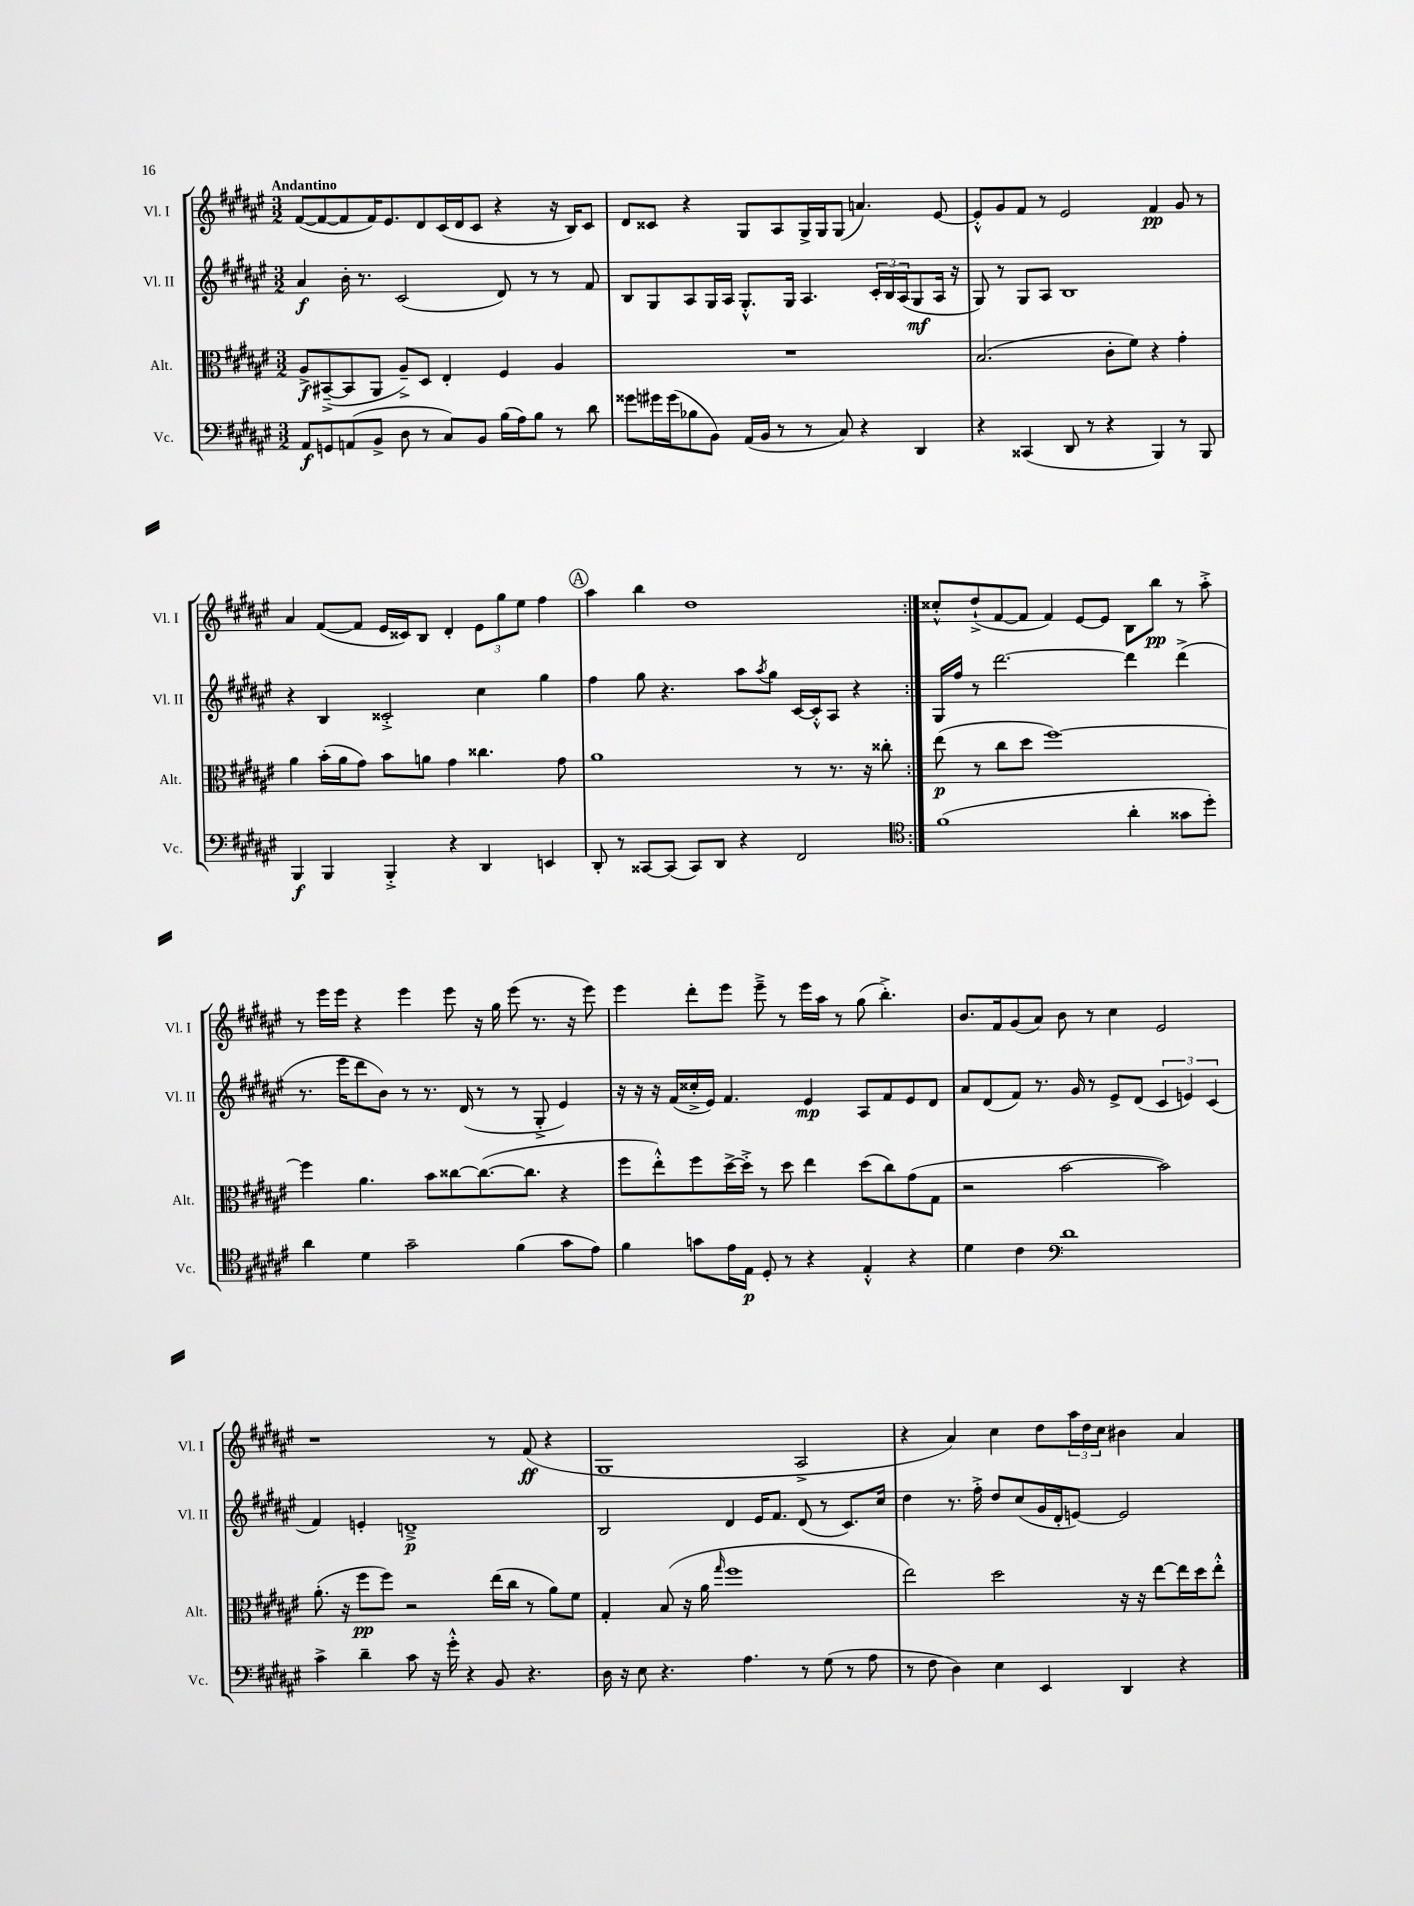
<<
\new StaffGroup <<
\new Staff = "s0" \with { instrumentName = "Vl. I" shortInstrumentName = "Vl. I" } {
    \clef treble \key fis \major \numericTimeSignature \time 3/2 \tempo "Andantino"
    \repeat volta 2 { fis'8~( fis'8~ fis'8 fis'16) eis'8. dis'8 cis'16( dis'16 cis'8 r4 r16 b16) cis'8 |
    dis'8 cisis'8 r4 gis8 ais8 gis16-> gis16 gis8( a'4.) eis'8~ |
    eis'8-.-^ gis'8 fis'8 r8 eis'2 fis'4\pp gis'8 r8 |
    ais'4 fis'8~( fis'8 eis'16 cisis'16) b8 dis'4-. \tuplet 3/2 { eis'8 gis''8 eis''8 } fis''4 |
    \mark \markup { \circle "A" } ais''4 b''4 dis''1 | }
    cisis''8-.-^ dis''8-!->( fis'8~ fis'8 fis'4) eis'8~ eis'8 b8 b''8\pp r8 ais''8-.-> |
    r8 eis'''16 eis'''16 r4 eis'''4 eis'''8 r16 gis''16 eis'''8( r8. r16 eis'''8) |
    eis'''4 dis'''8-. eis'''8 eis'''8---> r8 eis'''16 ais''16 r8 gis''8( b''4.-.->) |
    b'8. fis'16 gis'8( ais'8) b'8 r8 cis''4 eis'2 |
    r1 r8 fis'8\ff( r4 |
    gis1 ais2-> |
    r4 ais'4) cis''4 dis''8 \tuplet 3/2 { ais''16 dis''16 cis''16 } bis'4 ais'4 \bar "|." |
}
\new Staff = "s1" \with { instrumentName = "Vl. II" shortInstrumentName = "Vl. II" } {
    \clef treble \key fis \major \numericTimeSignature \time 3/2
    \repeat volta 2 { ais'4\f b'16-. r8. cis'2( dis'8) r8 r8 fis'8 |
    b8 gis8 ais8 gis16 ais16 gis8.-.-^ gis16 ais4. \tuplet 3/2 { cis'16-. b16 ais16( } gis8\mf ais16 r16 |
    gis8) r8 gis8 ais8 b1 |
    r4 b4 cisis'2-.-> cis''4 gis''4 |
    \mark \markup { \circle "A" } fis''4 gis''8 r4. ais''8 \acciaccatura { ais''8 } gis''8 cis'16~ cis'16-.-^ ais8 r4 | }
    gis16 fis''16 r8 dis'''2.~ dis'''4 dis'''4->( |
    r8. eis'''16 dis'''8 b'8) r8 r8. dis'16( r8 r8 gis8-.-> eis'4) |
    r16 r16 r16 fis'16( cisis''16-.-> eis'16) fis'4. eis'4\mp ais8 fis'8 eis'8 dis'8 |
    ais'8 dis'8( fis'8) r8. gis'16 r8 eis'8-> dis'8( \tuplet 3/2 { cis'4 e'4) cis'4( } |
    fis'4) e'4-. d'1--->\p |
    b2 dis'4 eis'16 fis'8. dis'8( r8 cis'8.) cis''16 |
    dis''4 r8. fis''16-.-> dis''8 cis''8( gis'16 dis'16-. e'8~) e'2 \bar "|." |
}
\new Staff = "s2" \with { instrumentName = "Alt." shortInstrumentName = "Alt." } {
    \clef alto \key fis \major \numericTimeSignature \time 3/2
    \repeat volta 2 { ais8->\f bis,8~--->( bis,8 ais,8 ais8--->) dis8 eis4-. fis4 ais4 |
    R1. |
    b2.( cis'8-. fis'8) r4 gis'4-. |
    ais'4 b'16-.( ais'16 gis'8) b'8 a'8 gis'4 cisis''4. gis'8 |
    \mark \markup { \circle "A" } ais'1 r8 r8. r16 cisis''8-. | }
    eis''8\p( r8 cis''8 dis''8 fis''1~) |
    fis''4 ais'4. b'8 cisis''8~ cisis''8.~( cisis''8. r4 |
    fis''8 eis''8-.-^) fis''8 dis''16~-> dis''16-.-> r8 dis''8 eis''4 dis''8( cis''8) gis'8( gis8 |
    r2 b'2~ b'2) |
    ais'8.-.( r16 fis''8\pp fis''8) r2 eis''16( cis''16 r8 ais'8) fis'8 |
    gis4-. b8( r16 ais'16 \grace { gis''16 } fis''1 |
    eis''2) dis''2 r16 r16 eis''8~ eis''16 dis''16 eis''8-.-^ \bar "|." |
}
\new Staff = "s3" \with { instrumentName = "Vc." shortInstrumentName = "Vc." } {
    \clef bass \key fis \major \numericTimeSignature \time 3/2
    \repeat volta 2 { ais,8\f g,8 a,8( b,8-> dis8 r8 cis8) b,8 b16( ais16) b8 r8 dis'8 |
    gisis'8 gis'16 gis'16( bes8 b,8) ais,16( b,16 r8 r8 cis8) r4 dis,4 |
    r4 cisis,4( dis,8 r8 r4 b,,4) r8 b,,8 |
    b,,4\f b,,4 b,,4-.-> r4 dis,4 e,4 |
    \mark \markup { \circle "A" } dis,8-. r8 cisis,8~ cisis,8( cisis,8) dis,8 r4 fis,2 | }
    \clef tenor fis'1( ais'4-. gisis'8 dis''8-.) |
    ais'4 dis'4 gis'2-- fis'4( gis'8 eis'8) |
    fis'4 g'8 eis'16 eis16\p dis8-. r8 r4 eis4-.-^ r4 |
    dis'4 cis'4 \clef bass dis'1 |
    cis'4-> dis'4-- cis'8 r16 gis'16-.-^ r4 b,8 r4. |
    dis16 r16 eis8 r4. ais4. r8 gis8( r8 ais8 |
    r8 fis8 dis4) eis4 eis,4 dis,4 r4 \bar "|." |
}
>>
>>
\layout { \context { \Score \remove "Bar_number_engraver" } }
